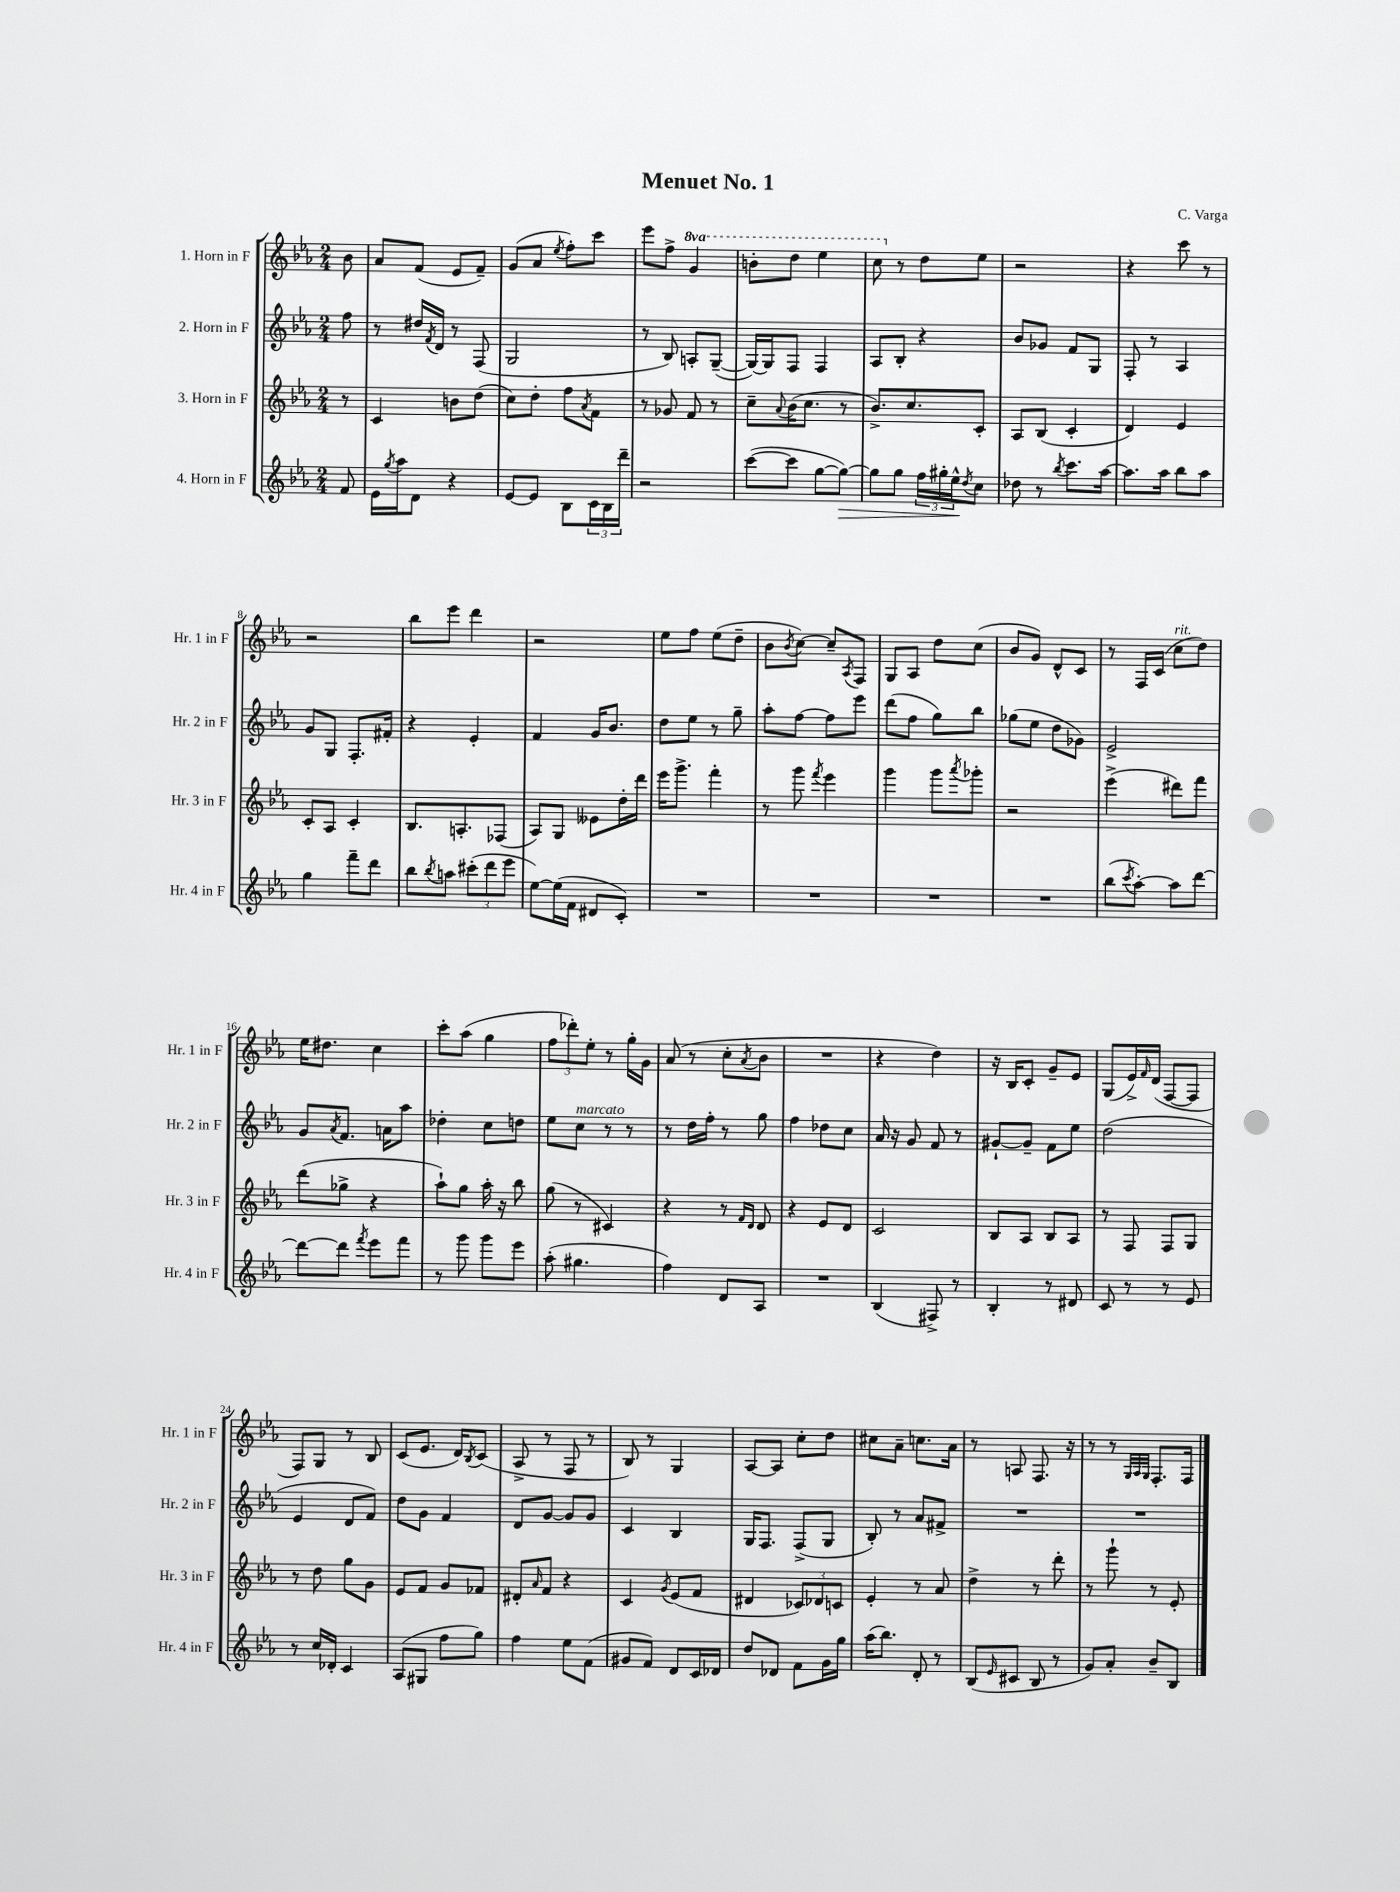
\header { title = "Menuet No. 1" composer = "C. Varga" }
<<
\new StaffGroup <<
\new Staff = "s0" \with { instrumentName = "1. Horn in F" shortInstrumentName = "Hr. 1 in F" } {
    \clef treble \key ees \major \numericTimeSignature \time 2/4 \set Staff.ottavationMarkups = #ottavation-simple-ordinals \partial 8
    bes'8 |
    aes'8 f'8( ees'8 f'8--) |
    g'8( aes'8 \acciaccatura { ees''8 } f''8-.) c'''8 |
    ees'''8 f''8-> \ottava #1 g''4 |
    b''8-. d'''8 ees'''4 |
    c'''8 \ottava #0 r8 d''8 ees''8 |
    r2 |
    r4 c'''8 r8 |
    r2 |
    bes''8 ees'''8 d'''4 |
    r2 |
    ees''8 f''8 ees''8( d''8-- |
    bes'8 \acciaccatura { bes'8 } c''8~) c''8-- \acciaccatura { aes8 } f8 |
    g8 aes8 d''8 c''8( |
    bes'8 g'8) d'8-^ c'8 |
    r8 f16 c'16( c''8^\markup { \italic "rit." } d''8) |
    ees''16 dis''8. c''4 |
    c'''8-. aes''8( g''4 |
    \tuplet 3/2 { f''8 des'''8-.) ees''8-. } r8 g''16-. g'16 |
    aes'8( r8 c''8-. \acciaccatura { aes'8 } bes'8 |
    R2 |
    r4 d''4) |
    r16 bes16 c'8-. g'8-- ees'8 |
    g8( ees'16->) \grace { f'16 } d'16( f8~ f8 |
    f8) g8 r8 bes8 |
    c'8( ees'8. d'16) \acciaccatura { bes8 } c'8( |
    aes8-> r8 f8 r8 |
    bes8) r8 g4 |
    aes8~ aes8 c''8-. d''8 |
    cis''8 aes'8-- c''8. aes'16 |
    r8 a8 f8. r16 |
    r8 r8 \grace { g32 aes32 g32 } f8.-. f16 \bar "|." |
}
\new Staff = "s1" \with { instrumentName = "2. Horn in F" shortInstrumentName = "Hr. 2 in F" } {
    \clef treble \key ees \major \numericTimeSignature \time 2/4 \partial 8
    f''8 |
    r8 dis''16 \acciaccatura { f'8 } d'16 r8 f8( |
    g2 |
    r8 bes8) a8-. g8~--( |
    g16~) g16 f8 f4 |
    aes8 bes8-. r4 |
    bes'8 ges'8 f'8 g8 |
    f8-. r8 aes4 |
    g'8 g8 f8.-. fis'16-. |
    r4 ees'4-. |
    f'4 g'16 bes'8. |
    d''8 ees''8 r8 g''8-- |
    aes''8-. f''8~ f''8 ees'''8 |
    d'''8( f''8 g''8) bes''8 |
    ges''8( ees''8 d''8 ges'8) |
    ees'2-> |
    g'8 \acciaccatura { aes'8 } f'8. a'16 aes''8 |
    des''4-. c''8 d''8 |
    ees''8 c''8^\markup { \italic "marcato" } r8 r8 |
    r8 d''16 f''16-. r8 g''8 |
    f''4 des''8 c''8 |
    aes'16 r16 g'8 f'8 r8 |
    gis'8~-! gis'8-- f'8 ees''8 |
    d''2( |
    ees'4 d'8 f'8) |
    d''8 g'8 f'4 |
    d'8 g'8~ g'8 g'8 |
    c'4 bes4 |
    g16 f8. f8->( g8 |
    bes8-.) r8 aes'8 fis'8-> |
    R2 |
    R2 \bar "|." |
}
\new Staff = "s2" \with { instrumentName = "3. Horn in F" shortInstrumentName = "Hr. 3 in F" } {
    \clef treble \key ees \major \numericTimeSignature \time 2/4 \partial 8
    r8 |
    c'4 b'8 d''8( |
    c''8) d''8-. f''8 \acciaccatura { aes'8 } f'8 |
    r8 ges'8 f'8 r8 |
    c''8-- \appoggiatura { aes'8 } bes'16( c''8. r8 |
    bes'8.->) c''8. c'8-. |
    aes8 bes8( c'4-. |
    d'4) ees'4 |
    c'8-. aes8 c'4-. |
    bes8. a8.-. fes8( |
    aes8) g8 eeses'8 d''16-. d'''16 |
    ees'''16 g'''8.-> f'''4-. |
    r8 g'''8 \acciaccatura { f'''8 } ees'''4 |
    g'''4 g'''8 \acciaccatura { aes'''8 } ges'''8-. |
    r2 |
    ees'''4->( dis'''8) f'''8 |
    d'''8( ges''8-> r4 |
    aes''8-!) g''8 aes''16-. r16 bes''8 |
    g''8( r8 cis'4) |
    r4 r8 \grace { f'16 d'16 } d'8 |
    r4 ees'8 d'8 |
    c'2 |
    bes8 aes8 bes8 aes8 |
    r8 f8 f8 g8 |
    r8 d''8 g''8 g'8 |
    ees'8 f'8 g'8 fes'8 |
    dis'8-. \grace { aes'16 } f'8 r4 |
    c'4 \acciaccatura { g'8 } ees'8( f'8 |
    dis'4 \tuplet 3/2 { ces'8) des'8 c'8 } |
    ees'4-. r8 aes'8 |
    d''4-> r8 d'''8-. |
    r8 g'''8-! r8 ees'8-. \bar "|." |
}
\new Staff = "s3" \with { instrumentName = "4. Horn in F" shortInstrumentName = "Hr. 4 in F" } {
    \clef treble \key ees \major \numericTimeSignature \time 2/4 \partial 8
    f'8 |
    ees'16 \acciaccatura { g''8 } aes''16 d'8 r4 |
    ees'8~ ees'8 bes8 \tuplet 3/2 { c'16 bes16 d'''16-- } |
    r2 |
    c'''8~( c'''8 g''8~ g''8~\>) |
    g''8 g''8 \tuplet 3/2 { f''16 gis''16-. ees''16-^\! } \acciaccatura { d''8 } c''8 |
    des''8 r8 \acciaccatura { bes''8 } c'''8. aes''16~ |
    aes''8. aes''16 bes''8 aes''8 |
    g''4 f'''8-- d'''8 |
    bes''8 \acciaccatura { bes''8 } a''8 \tuplet 3/2 { cis'''8-.( d'''8 ees'''8 } |
    ees''8~) ees''16( f'16 dis'8 c'8-.) |
    R2 |
    R2 |
    R2 |
    R2 |
    bes''8( \acciaccatura { c'''8 } aes''8~-.) aes''8 d'''8~ |
    d'''8~ d'''8 \acciaccatura { f'''8 } ees'''8 f'''8 |
    r8 g'''8 g'''8 ees'''8 |
    aes''8-.( gis''4. |
    f''4) d'8 aes8 |
    R2 |
    bes4( fis8->) r8 |
    bes4-. r8 dis'8 |
    c'8 r8 r8 ees'8 |
    r8 c''16 des'16-. c'4 |
    aes8( gis8 f''8 g''8) |
    f''4 ees''8 f'8( |
    gis'8 f'8) d'8 c'16 des'16 |
    d''8 des'8 f'8 g'16 g''16 |
    aes''16( bes''8.) d'8-. r8 |
    bes8( \grace { ees'16 } cis'8 bes8 r8 |
    g'8) aes'8-. bes'8-- bes8 \bar "|." |
}
>>
>>
